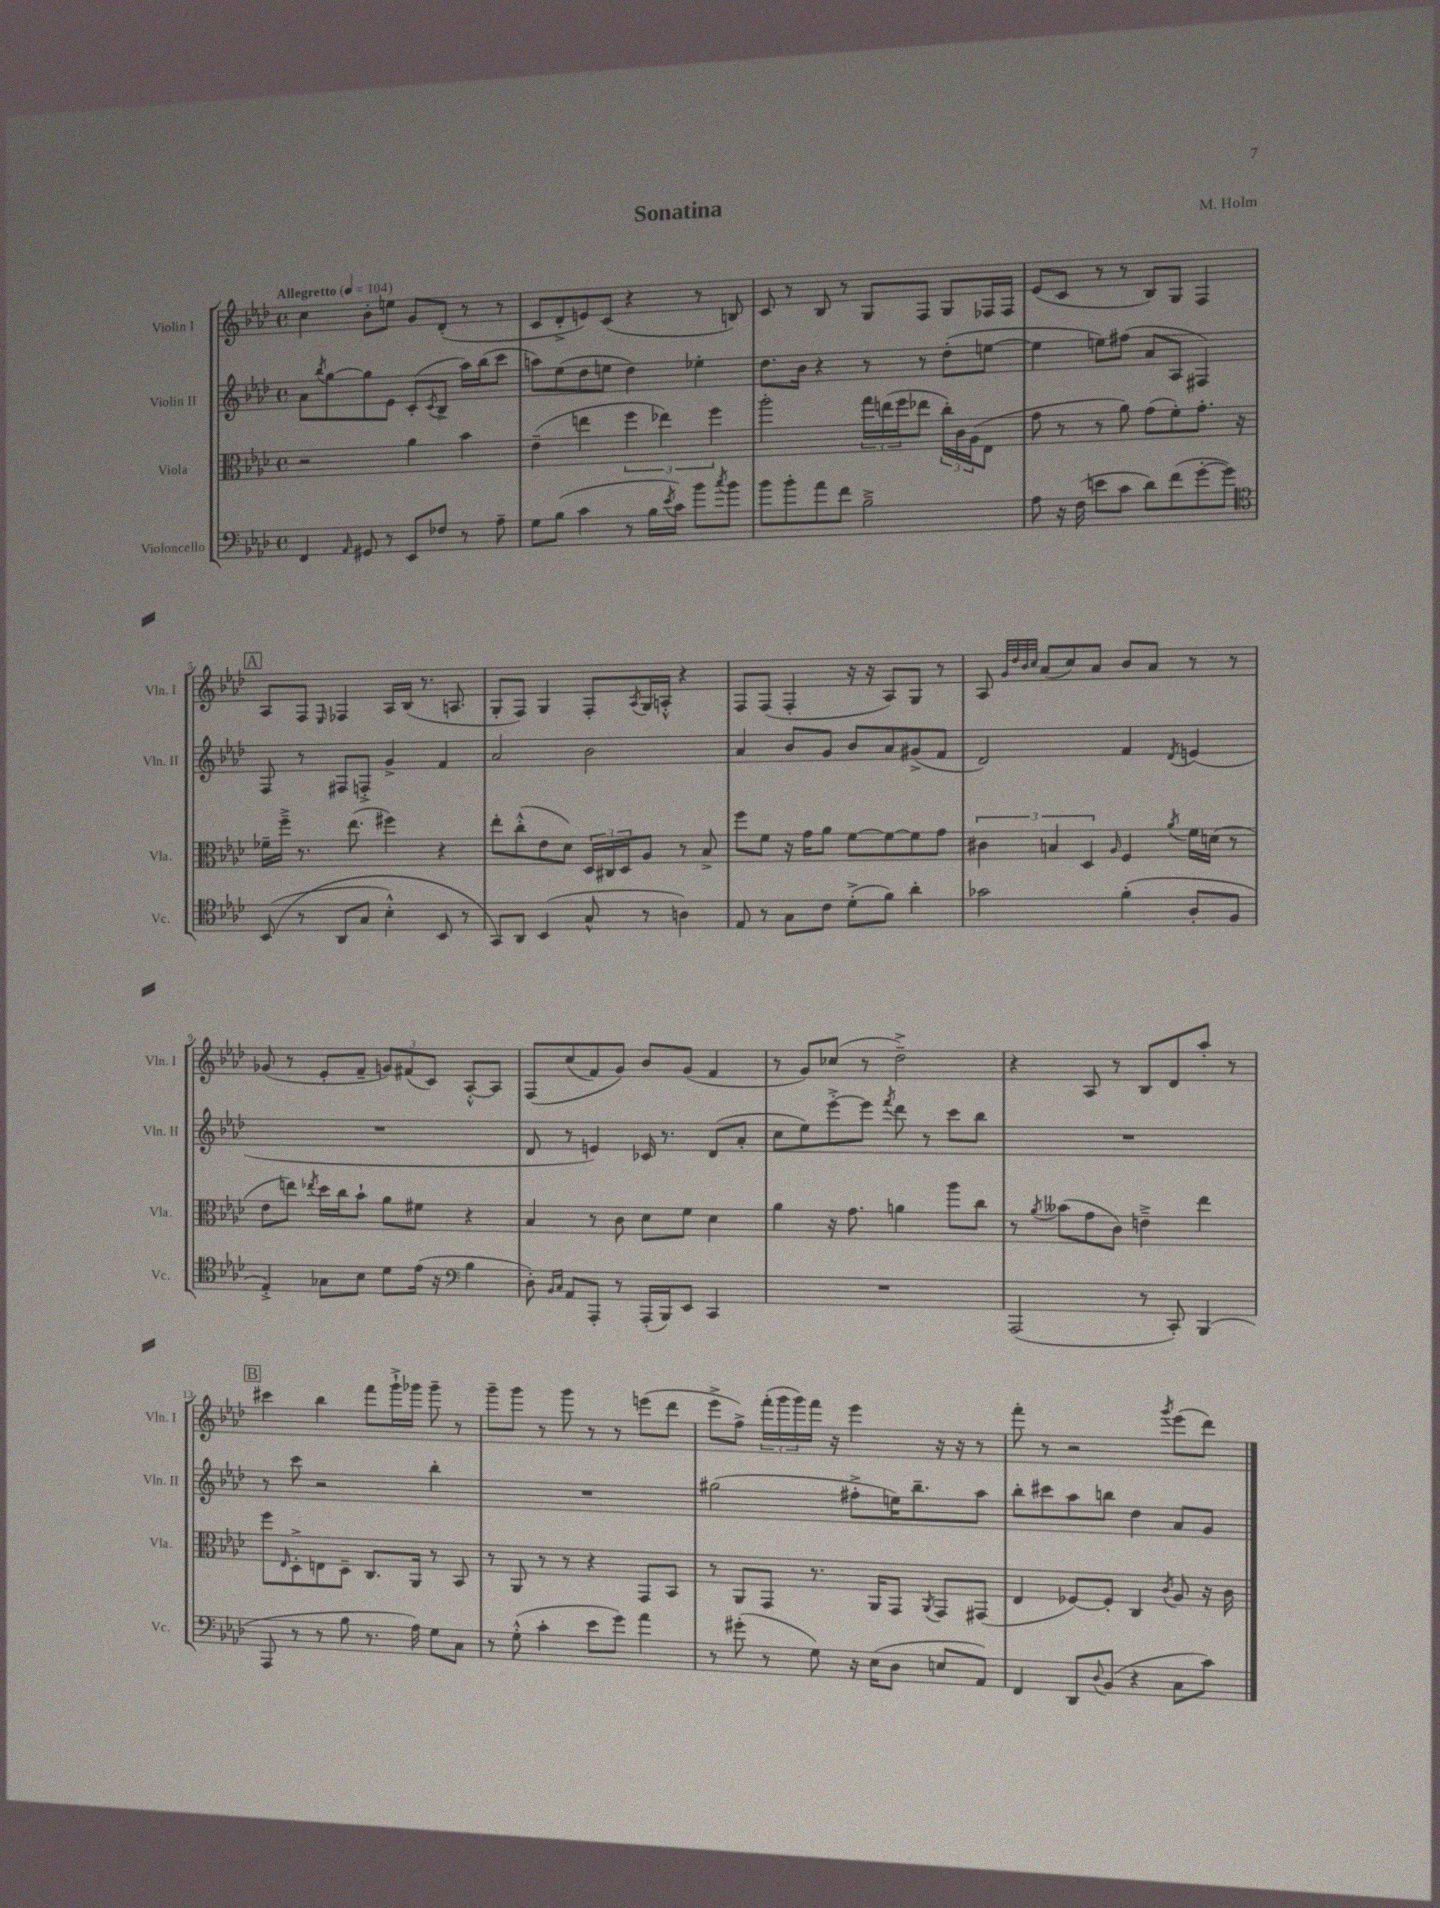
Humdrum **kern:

**kern	**kern	**kern	**kern
*staff4	*staff3	*staff2	*staff1
*clefF4	*clefC3	*clefG2	*clefG2
*k[b-e-a-d-]	*k[b-e-a-d-]	*k[b-e-a-d-]	*k[b-e-a-d-]
*M4/4	*M4/4	*M4/4	*M4/4
*met(c)	*met(c)	*met(c)	*met(c)
*MM104	*MM104	*MM104	*MM104
4FF	2r	8a-	4cc
.	.	8qbb-	.
.	.	[8gg	.
16qqAA-	.	.	.
8GG#	.	8gg]	8b-'
8r	.	8e-	8ee
8EE-	4a-	(8c'	8g
.	.	8qc	.
8F-	.	8B-^	(8d-'
8r	4b-	16aa-)	8r
.	.	(16bb-	.
8A-~	.	8ccc	8r
=	=	=	=
8G	(4e-~	8aa)	8c
(8B-	.	(8ee-	8d-'^
4c	4ee	8dd-	8e)
.	.	8ee	(8c
8r	6ff	4dd-)	4r
16B-	.	.	.
.	6ee-)	.	.
8qe-	.	.	.
16c)	.	.	.
8b-	.	4ee-'	8r
.	6ff	.	.
8qcc	.	.	.
8b-	.	.	8B)
=	=	=	=
8b-	2aa-'	8.dd-	8c
8b-'	.	.	8r
.	.	16b-	.
8a-	.	4r	8B-
8f	.	.	8r
2B-~^	24gg	8r	8G
.	(24ee	.	.
.	24ff	.	.
.	8ee-	8r	8F
.	24cc')	(8dd-'	8G
.	24c	.	.
.	(24A-	.	.
.	8E-	[8ee	16F-
.	.	.	16F-
=	=	=	=
8A-	8g	4ee]	(8e-
16r	8r	.	8c
(16F	.	.	.
8e	8r	8ee)	8r
8c	8a-)	(8ff#	8r
8d-)	(8g	8a-	8B-)
(8f	8f')	8A-	8G
[8g'	8.g'	4F#)	4F
8g])	.	.	.
.	16r	.	.
=	=	=	=
*clefC4	*	*	*
&((8BB-	16f-~	8F	8A-
.	16ff~^	.	.
8r	8.r	8r	8F
.	.	.	16qqE-
8AA-	.	8F#	4F-
.	(8.ee-	.	.
8G	.	8F'^	.
4B-'^^)	4ff#)	4g^	16A-
.	.	.	(16B-
.	.	.	8.r
8BB-	4r	4f	.
.	.	.	8.A
8r	.	.	.
=	=	=	=
8GG&)	8ee-'	2a-	8G'
8AA-	(8cc'^^	.	8F)
(4BB-	8e-	.	4G
.	8d-)	.	.
8G^^	24D-	2b-	8F'
.	24C#	.	.
.	24D-	.	.
.	.	.	8qA-
8r	8A-	.	16G
.	.	.	16A'^^
4A)	8r	.	4r
.	8B-^	.	.
=	=	=	=
8E-	8ff	4a-	8F
8r	8f	.	(8F
8G	16r	8b-	4F'
.	16g	.	.
8c	8a-	8g	.
(8d-'^	[8f	8b-	16r
.	.	.	16r
8f)	8f_	8a-	8A-)
4a-'	8f]	(8g#^	8G
.	8g	8f	8r
=	=	=	=
2g-	6c#	2d-)	8A-
.	.	.	32qqg
.	.	.	32qqdd-
.	.	.	32qqb-
.	.	.	32qqcc
.	.	.	(8a-
.	6B	.	.
.	.	.	8cc)
.	6D-	.	.
.	.	.	8a-
.	16qqA-	.	.
(4f'	4F	4f	8b-
.	.	.	8a-
.	8qa-	8qd-	.
8A-'	16f	(4e	8r
.	(16d	.	.
8F	8r	.	8r
=	=	=	=
4E-'^)	8e-	1r	(8g-
.	8ee)	.	8r
.	8qee-	.	.
8G-	16dd-	.	8e-'
.	16cc	.	.
8B-	8b-`	.	8f~
8d-	8a-	.	12g)
.	.	.	(12f#
(16e-	8f#	.	.
.	.	.	12c)
16r	.	.	.
*clefF4	*	*	*
4B-	4r	.	[8A-'^^
.	.	.	8A-]
=	=	=	=
8D-')	4B-	8d-	&(8F
16qqBB-	.	.	.
16qqC	.	.	.
8AA-	.	8r	(8cc
8AAA-'	8r	4e)	8f)
8r	8c	.	8g&)
(16AAA-'	8d-	16c-	8b-
16BBB-)	.	8.r	.
8EE-	8f	.	(8g
4CC	4d-	(8d-	4f
.	.	8a-'	.
=	=	=	=
1r	4a-	8cc	8r
.	.	8ee-)	8g)
.	16r	[8eee-'^	(8cc-
.	8.g	.	.
.	.	8eee-]	8r
.	.	8qfff	.
.	4a	8ddd-	2dd-~^)
.	.	8r	.
.	8aa-	8ccc	.
.	8cc	8bb-	.
=	=	=	=
(2AAA-	8r	1r	4r
.	8qa-	.	.
.	(8b--	.	.
.	8g	.	8A-
.	8c)	.	8r
8r	4e~^	.	8B-
8CC')	.	.	8d-
(4BBB-	4ee-	.	8aa-'
.	.	.	8r
=	=	=	=
8AAA-	8ff	8r	4ccc#
.	16qqE-	.	.
8r	8D-'^	8ccc	.
8r	8E	2r	4bb-
8B-	8D-~	.	.
8.r	8.C	.	8fff
.	.	.	16ggg`^
16A-)	16AA-	.	16ggg-
8G	8r	4bb-'	8ggg-~
8C	8BB-	.	8r
=	=	=	=
8r	8r	1r	8ggg~
(8G'^^	8AA-	.	8ggg
4c'	8r	.	8r
.	8r	.	8ggg
8e-	4r	.	8r
8g)	.	.	8r
4a-	8GG	.	(8eee
.	8BB-	.	8ddd-
=	=	=	=
8r	8r	(2gg#	8eee-^
(8g#'	8AA-	.	8ff^)
8r	8GG	.	(24fff'
.	.	.	24ggg
.	.	.	24ggg)
8G)	8.r	.	16fff
.	.	.	16r
16r	.	8ff#'^	4eee-
(16E-	16AA-	.	.
8D-	8GG	16ee)	.
.	.	8.bb-~	.
.	8qAA-	.	.
8E	8GG	.	16r
.	.	.	16r
8AA-)	(8GG#	8aa-	8r
=	=	=	=
4FF	4E-	8bb-'	8fff'
.	.	8ccc#	8r
8DD-	[8F-)	8aa-	2r
8qqD-	.	.	.
(8BB-	8F-']	8bb	.
4r	4C	4dd-	.
.	8qc	.	8qggg
8C	8A-	8a-	(8eee-
8c)	16r	8g	8ddd-)
.	16c	.	.
==	==	==	==
*-	*-	*-	*-
